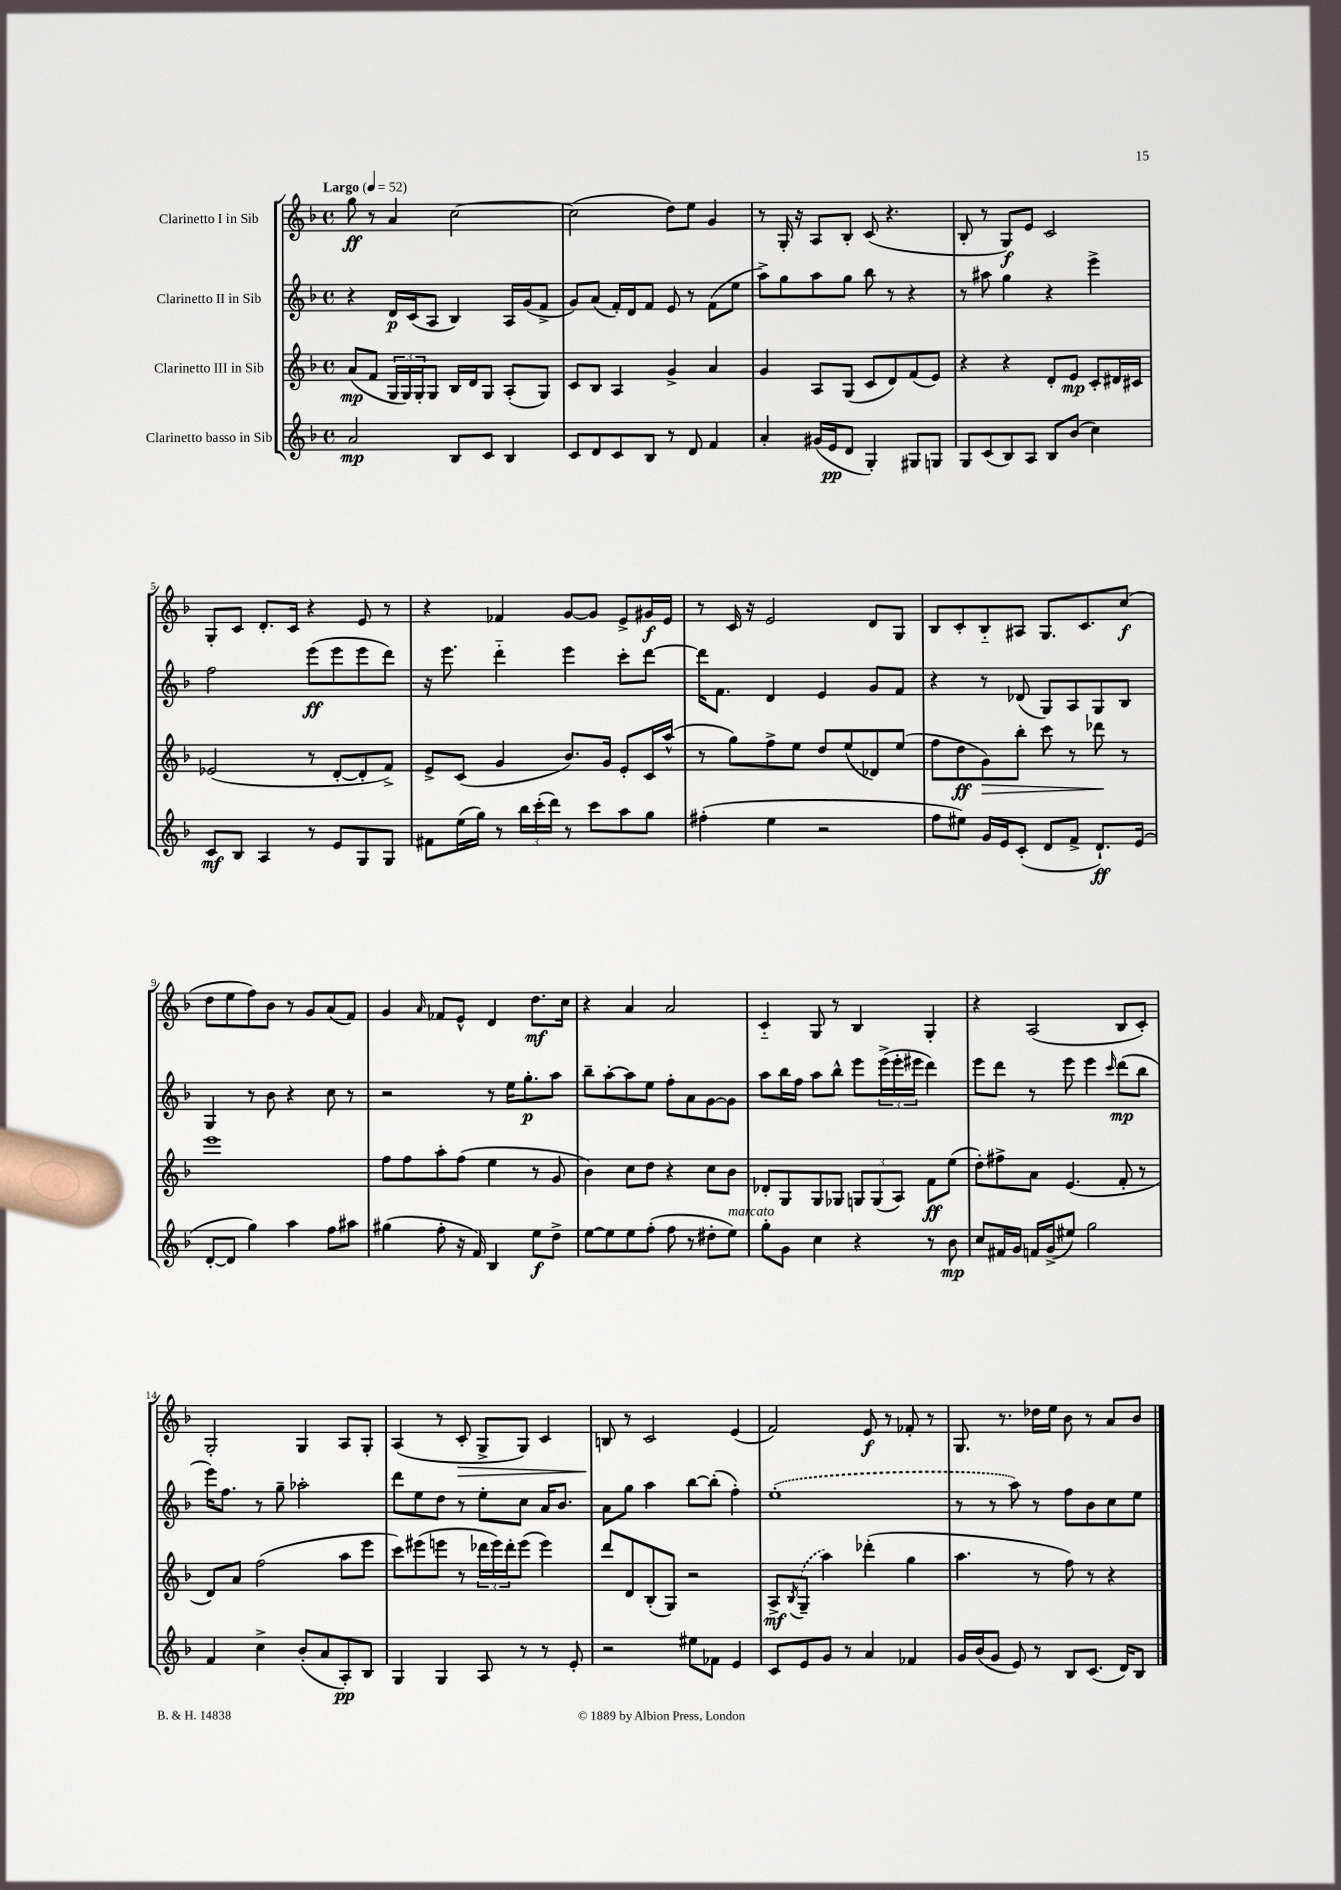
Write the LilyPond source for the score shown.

<<
\new StaffGroup <<
\new Staff = "s0" \with { instrumentName = "Clarinetto I in Sib" } {
    \clef treble \key f \major \defaultTimeSignature \time 4/4 \tempo "Largo" 4 = 52
    g''8\ff r8 a'4 c''2~ |
    c''2( d''8) e''8 g'4 |
    r8 g16-. r16 a8 bes8-. c'8( r4. |
    bes8-. r8 g8\f) e'8 c'2 |
    g8-. c'8 d'8.-. c'16 r4 e'8 r8 |
    r4 fes'4 g'8~ g'8 e'8-> gis'16\f e'16 |
    r8 c'16 r16 e'2 d'8 g8 |
    bes8 c'8-. bes8-_ ais8 g8. c'8. c''8\f( |
    d''8 e''8 f''8) bes'8 r8 g'8 a'8( f'8) |
    g'4 \grace { a'16 } fes'8 e'8-^ d'4 d''8.\mf c''16 |
    r4 a'4 a'2 |
    c'4-_ g8 r8 bes4 g4-. |
    r4 a2( bes8 c'8-.) |
    g2-. g4 a8 g8-. |
    a4( r8 c'8-.\> g8-> g8) c'4 |
    b8\! r8 c'2 e'4( |
    f'2) e'8\f r8 fes'8-. r8 |
    g8. r8. des''16 e''16 bes'8 r8 a'8 bes'8 \bar "|." |
}
\new Staff = "s1" \with { instrumentName = "Clarinetto II in Sib" } {
    \clef treble \key f \major \defaultTimeSignature \time 4/4
    r4 d'16\p c'16( a8 bes4) a16 g'16( f'8-> |
    g'8) a'8( f'16-.) d'16 f'8 e'8 r8 f'8( e''8 |
    a''8->) g''8 a''8 g''8 bes''8 r8 r4 |
    r8 ais''8 g''4 r4 e'''4-> |
    f''2 e'''8\ff( e'''8 e'''8 d'''8) |
    r16 e'''8. d'''4-_ e'''4 c'''8-. d'''8~ |
    d'''16 f'8. d'4 e'4 g'8 f'8 |
    r4 r8 des'8( g8) a8 g8 bes8 |
    g4 r8 bes'8 r4 c''8 r8 |
    r2 r8 e''16 g''8.-.\p a''8 |
    bes''8-- a''8~-. a''8 e''8 f''8-. a'8 g'8~ g'8 |
    a''8 bes''16 f''16 a''8 bes''8-^ e'''8 \tuplet 3/2 { e'''16->( e'''16-. eis'''16 } d'''4) |
    e'''8 d'''8 r8 e'''8 e'''4 \grace { c'''16 } d'''8\mp( bes''8 |
    e'''16) f''8. r8 g''8-- aes''2-. |
    d'''8 e''8 d''8 r8 e''8-. c''8 a'16 bes'8. |
    a'8 g''8 a''4 bes''8~ bes''8-.( f''4-.) |
    \once \slurDashed e''1-.( |
    r8 r8 a''8) r8 f''8 bes'8 c''8 e''8 \bar "|." |
}
\new Staff = "s2" \with { instrumentName = "Clarinetto III in Sib" } {
    \clef treble \key f \major \defaultTimeSignature \time 4/4
    a'8\mp( f'8 \tuplet 3/2 { g16 g16) g16-. } g8 bes16 d'16 g8 a8-.( g8) |
    c'8 bes8 a4 g'4-> a'4 |
    g'4 a8 g8( c'8 d'8) f'8( e'8) |
    r4 r4 d'8-. e'8\mp c'8-. dis'16 cis'16 |
    ees'2( r8 d'8~-. d'8-. f'8->) |
    e'8-> c'8( g'4 bes'8.) g'16 e'8-. c'16 a''16-^( |
    r8 g''8) f''8-> e''8 d''8 e''8( des'8) e''8( |
    f''8 d''8\ff g'8\>) bes''8-. c'''8 r8 des'''8\! r8 |
    e'''1 |
    f''8 f''8 a''8-. f''8( e''4 r8 g'8 |
    bes'4) c''8 d''8 r4 c''8 bes'8 |
    des'8-. g8 g8 ges8 \tuplet 3/2 { g8 g8( a8) } f'8\ff e''8( |
    d''8-.) fis''8-> a'8 e'4.( f'8-. r8 |
    d'8) a'8 f''2( a''8 e'''8 |
    c'''8) eis'''8( e'''8 r8 \tuplet 3/2 { des'''16 e'''16) des'''16-. } e'''8( e'''4) |
    d'''8 d'8 bes8-.( g8) r2 |
    a8->\mf \acciaccatura { bes8 } \once \slurDashed g8--( a''4) des'''4-.( g''4 |
    a''4. r8 f''8) r8 r4 \bar "|." |
}
\new Staff = "s3" \with { instrumentName = "Clarinetto basso in Sib" } {
    \clef treble \key f \major \defaultTimeSignature \time 4/4
    a'2\mp bes8 c'8 bes4 |
    c'8 d'8 c'8 bes8 r8 d'8 f'4 |
    a'4-. gis'16( e'16\pp d'8 g4-.) gis8 g8 |
    g8 c'8( bes8) a8 bes8 bes'8( c''4) |
    c'8\mf bes8 a4 r8 e'8 g8 g8 |
    fis'8 e''16( g''16) r8 \tuplet 3/2 { bes''16 c'''16-.( d'''16) } r8 c'''8 a''8 g''8 |
    fis''4-.( e''4 r2 |
    f''8 eis''8) g'16 e'16 c'8-.( d'8 f'8-> d'8.-!\ff) e'16( |
    d'8~-. d'8 g''4) a''4 f''8 ais''8 |
    gis''4( f''8-. r16 f'16) bes4 e''8\f d''8-> |
    e''8~ e''8 e''8 f''8-.( f''8 r8 dis''8-. e''8^\markup { \italic "marcato" }) |
    g''8-. g'8 c''4 r4 r8 bes'8\mp |
    c''8 fis'16 g'16 f'16 g'16->( eis''8) g''2 |
    f'4 c''4-> bes'8-.( a'8 a8-.\pp) bes8 |
    g4 g4 a8 r8 r8 e'8-. |
    r2 eis''8 fes'8 e'4 |
    c'8 e'8 g'8 r8 a'4 fes'4 |
    g'16 bes'16( g'8 e'8) r8 bes8 c'8.( d'16) bes8 \bar "|." |
}
>>
>>
